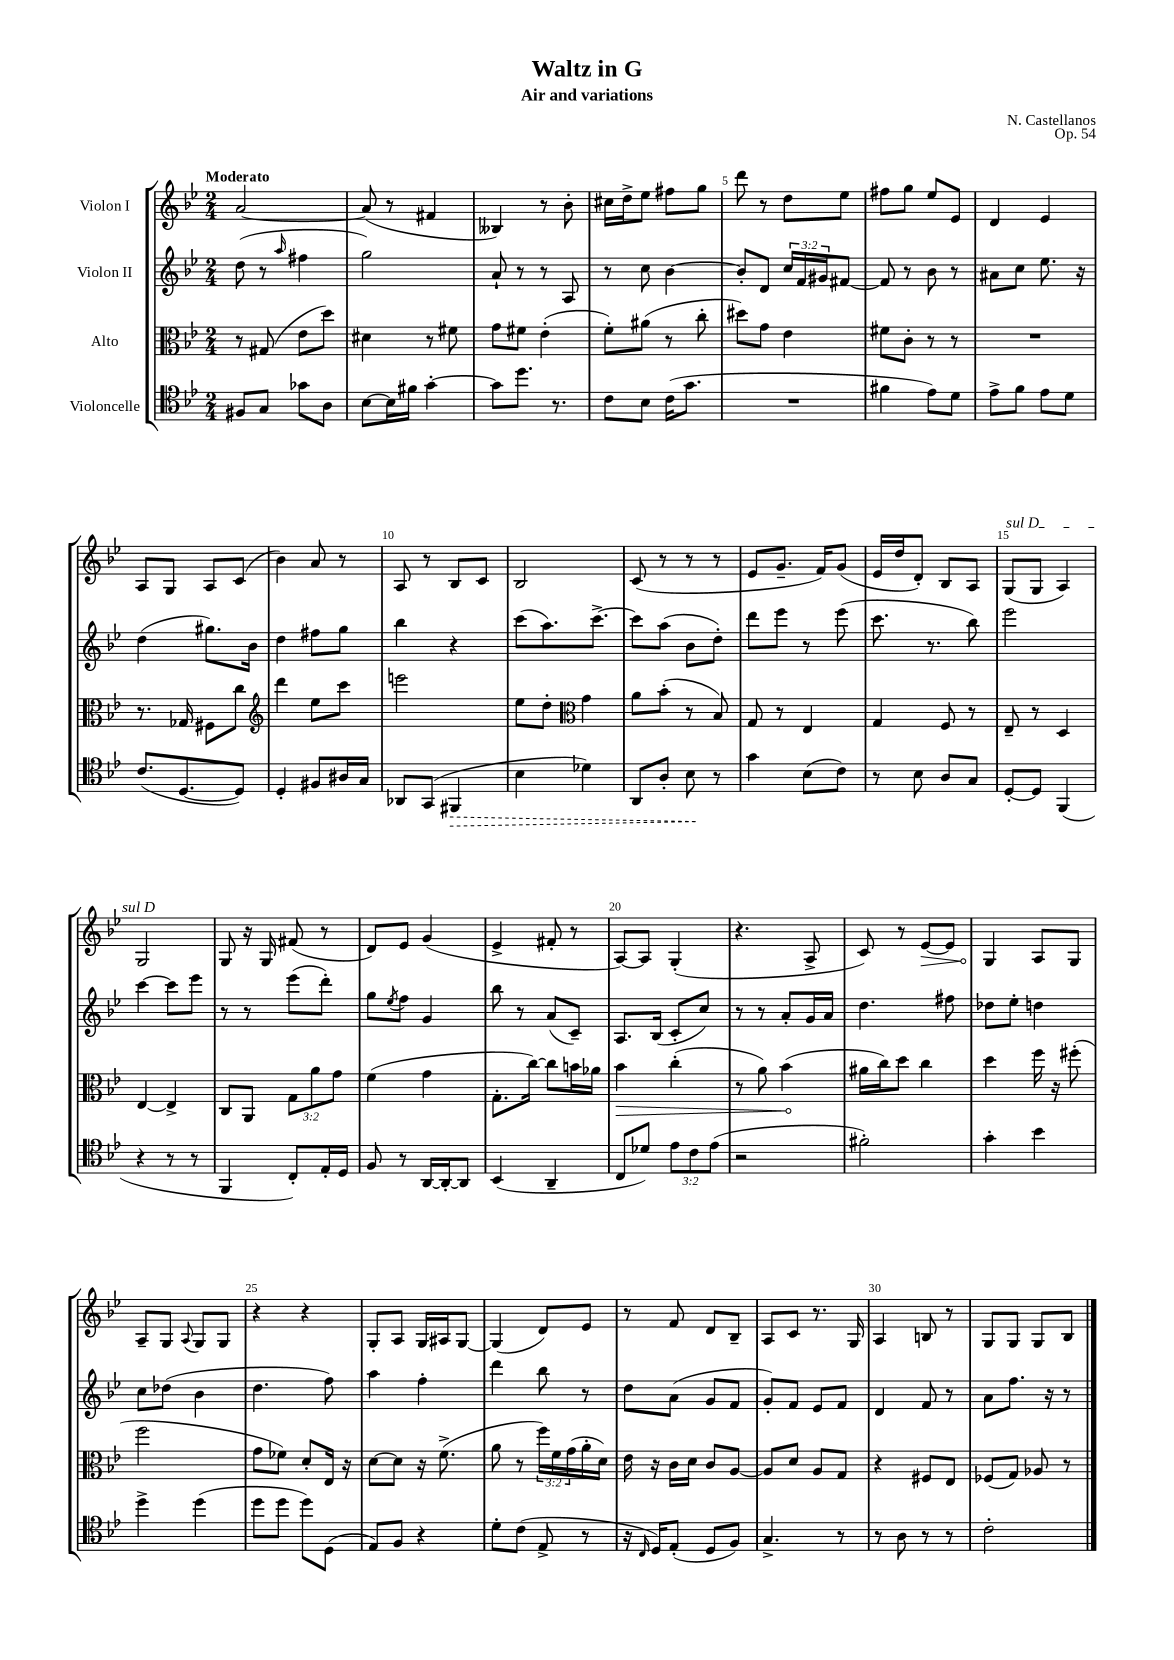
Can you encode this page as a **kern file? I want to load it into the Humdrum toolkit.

**kern	**kern	**kern	**kern
*staff4	*staff3	*staff2	*staff1
*clefC4	*clefC3	*clefG2	*clefG2
*k[b-e-]	*k[b-e-]	*k[b-e-]	*k[b-e-]
*M2/4	*M2/4	*M2/4	*M2/4
8F#	8r	(8dd	[2a
8G	(8G#	8r	.
.	.	16qqaa	.
8g-	8e-	4ff#	.
8A	8dd)	.	.
=	=	=	=
[8B-	4d#	2gg)	(8a]
16B-]	.	.	8r
16f#	.	.	.
[4g'	8r	.	4f#
.	8f#	.	.
=	=	=	=
8g]	8g	8a`	4B--)
8.dd	8f#	8r	.
.	(4e-'	8r	8r
8.r	.	.	.
.	.	8A	8b-'
=	=	=	=
8c	8f')	8r	16cc#
.	.	.	16dd^
8B-	(8a#	8cc	8ee-
(16c	8r	[4b-	8ff#
8.g	.	.	.
.	8cc'	.	8gg
=	=	=	=
2r	8dd#)	8b-']	8ddd
.	8g	8d	8r
.	4e-	24cc	8dd
.	.	24f	.
.	.	24g#	.
.	.	[8f#	8ee-
=	=	=	=
4f#	8f#	8f#]	8ff#
.	8c'	8r	8gg
8e-)	8r	8b-	8ee-
8d	8r	8r	8e-
=	=	=	=
8e-^	2r	8a#	4d
8f	.	8cc	.
8e-	.	8.ee-	4e-
8d	.	.	.
.	.	16r	.
=	=	=	=
(8.c	8.r	(4dd	8A
.	.	.	8G
[8.D	16G-	.	.
.	8F#	8.gg#)	8A
8D])	8cc	.	(8c
.	.	16b-	.
=	=	=	=
*	*clefG2	*	*
4D'	4ddd	4dd	4b-)
8F#	8ee-	8ff#	8a
16A#	8ccc	8gg	8r
16G	.	.	.
=	=	=	=
8AA-	2eee	4bb-	8A
(8GG	.	.	8r
4FF#	.	4r	8B-
.	.	.	8c
=	=	=	=
4B-	8ee-	(8ccc	2B-
.	8dd'	8.aa)	.
*	*clefC3	*	*
4d-)	4g	.	.
.	.	[8.ccc^	.
=	=	=	=
8AA	8a	8ccc]	(8c
8A'	(8b-'	(8aa	8r
8B-	8r	8b-	8r
8r	8B-)	8dd')	8r
=	=	=	=
4g	8G	8ddd	8e-
.	8r	8eee-	8.g~
(8B-	4E-	8r	.
.	.	.	16f)
8c)	.	(8eee-	(8g
=	=	=	=
8r	4G	8.ccc	16e-
.	.	.	16dd
8B-	.	.	8d')
.	.	8.r	.
8A	8F	.	8B-
8G	8r	8bb-)	8A
=	=	=	=
[8D'	8E-~	2eee-	(8G
8D]	8r	.	8G
(4FF	4D	.	4A)
=	=	=	=
4r	[4E-	[4ccc	2G
8r	4E-^]	8ccc]	.
8r	.	8eee-	.
=	=	=	=
4FF	8C	8r	8G
.	8AA	8r	16r
.	.	.	16G
8C')	12G	(8eee-	(8f#
.	12a	.	.
16E-'	.	8ddd')	8r
.	12g	.	.
16D	.	.	.
=	=	=	=
8F	(4f	8gg	8d)
.	.	8qee-	.
8r	.	8ff	8e-
[16AA	4g	4g	(4g
16AA'_	.	.	.
8AA]	.	.	.
=	=	=	=
(4BB-	8.G'	8bb-	4e-^
.	.	8r	.
.	[16cc)	.	.
4AA~	8cc]	(8a	8f#'
.	16b	8c~)	8r
.	16a-	.	.
=	=	=	=
8C	4b-	8.A	[8A)
8d-)	.	.	8A]
.	.	(16B-	.
12e-	(4cc'	8c'	(4G'
12c	.	.	.
.	.	8cc)	.
(12e-	.	.	.
=	=	=	=
2r	8r	8r	4.r
.	8a)	8r	.
.	(4b-	8a'	.
.	.	16g	8A^
.	.	16a	.
=	=	=	=
2f#')	16a#	4.dd	8c)
.	16cc)	.	.
.	8dd	.	8r
.	4cc	.	[8e-
.	.	8ff#	8e-]
=	=	=	=
4g'	4dd	8dd-	4G
.	.	8ee-'	.
4b-	16ff	4dd	8A
.	16r	.	.
.	(8ff#'	.	8G
=	=	=	=
4dd^	2ff	8cc	8A~
.	.	(8dd-	8G
.	.	.	8qqA
(4dd	.	4b-	8G
.	.	.	8G
=	=	=	=
8dd	8g	4.dd	4r
8dd	8f-)	.	.
8dd)	8d'	.	4r
(8D	16E-	8ff)	.
.	16r	.	.
=	=	=	=
8E-)	[8d	4aa	8G'
8F	8d]	.	8A
4r	16r	4ff'	16G
.	(8.f^	.	16A#
.	.	.	[8G
=	=	=	=
8d'	8a	4ddd	(4G]
(8c	8r	.	.
8E-^	24ff)	8bb-	8d)
.	24f	.	.
.	(24g	.	.
8r	16a'	8r	8e-
.	16d)	.	.
=	=	=	=
16r	16e-	8dd	8r
16qqC	.	.	.
16D)	16r	.	.
(8E-'	16c	(8a	8f
.	16d	.	.
8D	8c	8g	8d
8F)	[8A	8f	8B-~
=	=	=	=
4.G^	8A]	8g')	8A
.	8d	8f	8c
.	8A	8e-	8.r
8r	8G	8f	.
.	.	.	16G
=	=	=	=
8r	4r	4d	4A
8A	.	.	.
8r	8F#	8f	8B
8r	8E-	8r	8r
=	=	=	=
2c'	(8F-	8a	8G
.	8G)	8.ff	8G
.	8A-	.	8G
.	.	16r	.
.	8r	8r	8B-
==	==	==	==
*-	*-	*-	*-
